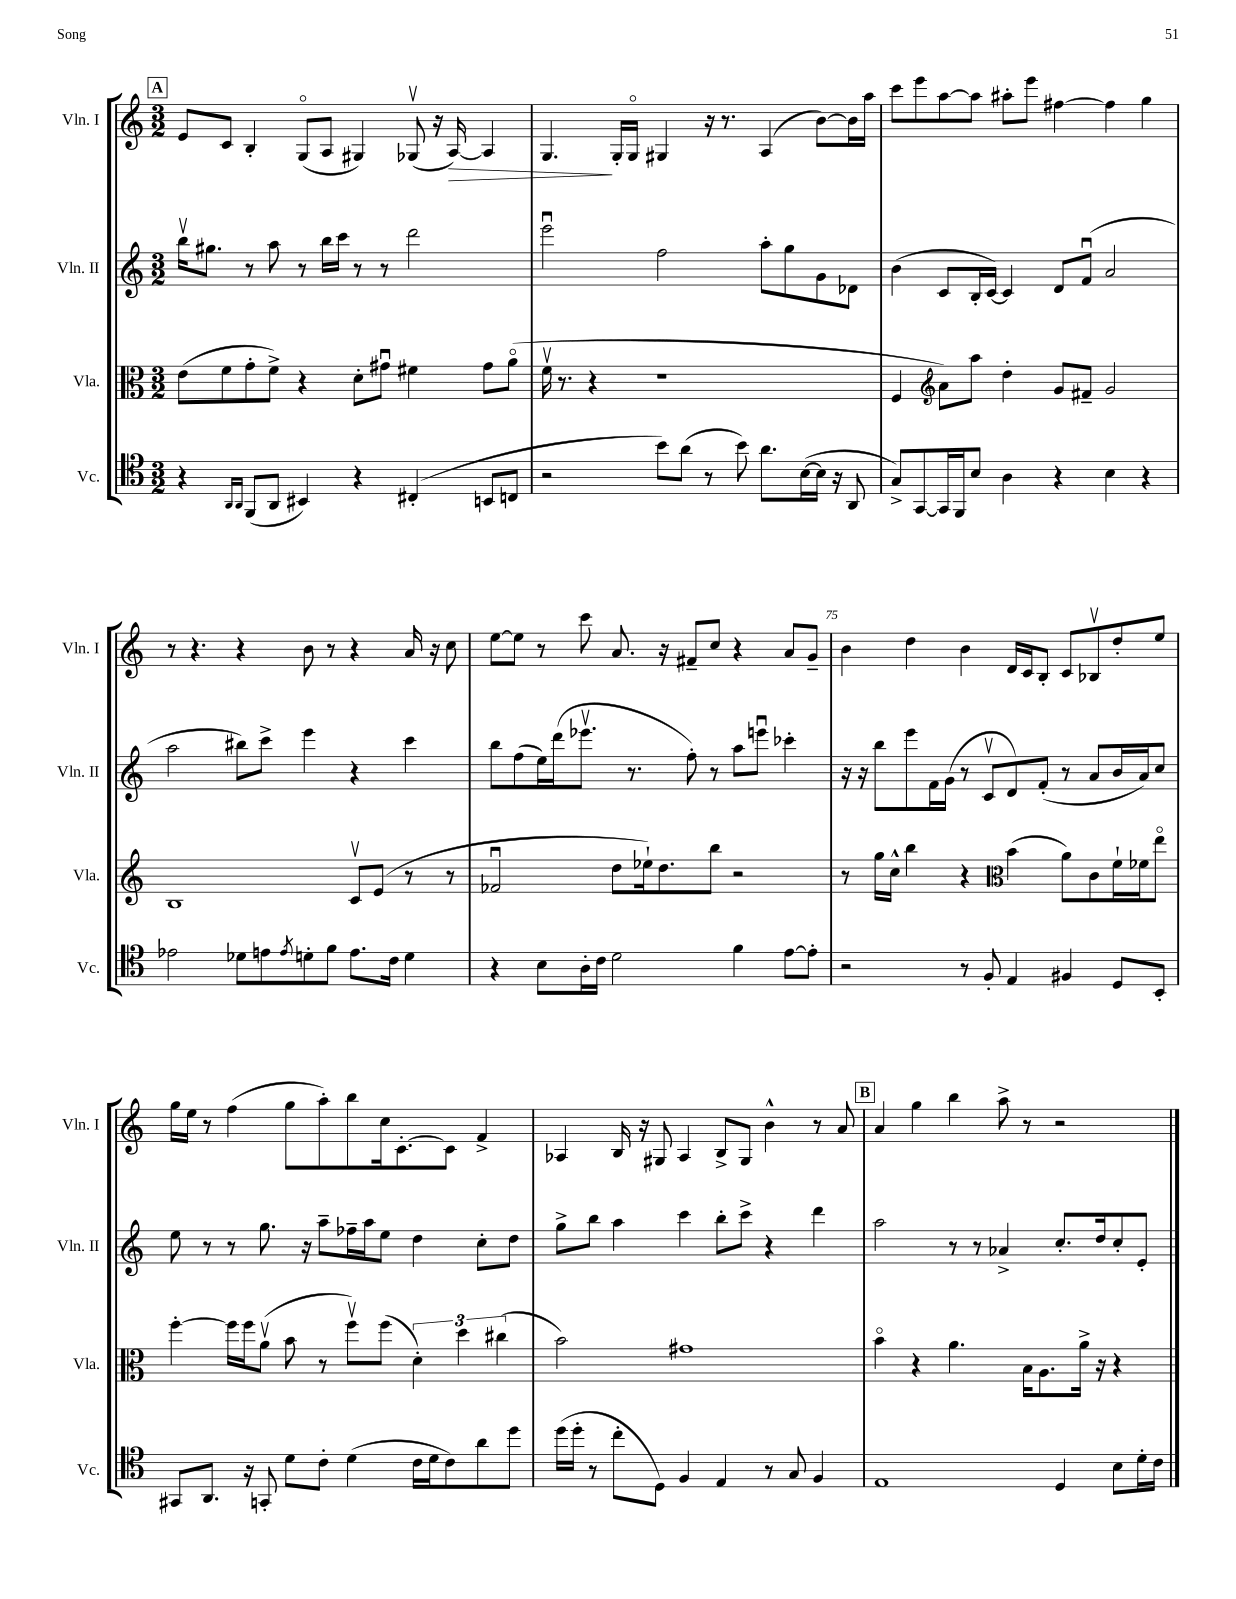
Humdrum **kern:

**kern	**kern	**kern	**kern
*staff4	*staff3	*staff2	*staff1
*clefC4	*clefC3	*clefG2	*clefG2
*k[]	*k[]	*k[]	*k[]
*M3/2	*M3/2	*M3/2	*M3/2
4r	(8e	16bbv	8e
.	.	8.gg#	.
.	8f	.	8c
16qqAA	.	.	.
16qqAA	.	.	.
(8FF	8g'	8r	4B'
8AA	8f^)	8aa	.
4BB#)	4r	8r	(8Go
.	.	16bb	8A
.	.	16ccc	.
4r	8d'	8r	4G#)
.	8g#u	8r	.
(4C#'	4f#	2ddd	(8G-v
.	.	.	16r
.	.	.	[16A)
8BB	8g#	.	4A]
8C	(8ao	.	.
=	=	=	=
2r	16fv	2eeeu	4.G
.	8.r	.	.
.	4r	.	.
.	.	.	16G'
.	.	.	16Go
8b)	1r	2ff	4G#
(8a	.	.	.
8r	.	.	16r
.	.	.	8.r
8b)	.	.	.
8.a	.	8aa'	(4A
.	.	8gg	.
([16B	.	.	.
16B]	.	8g	[8b)
16r	.	.	.
8AA	.	8d-	16b]
.	.	.	16aa
=	=	=	=
8G^)	4F	(4b	8ccc
[8GG	.	.	8eee
*	*clefG2	*	*
16GG]	8a)	8c	[8aa
16FF	.	.	.
8B	8aa	16B'	8aa]
.	.	[16c)	.
4A	4dd'	4c]	8aa#'
.	.	.	8eee
4r	8g	8d	[4ff#
.	8f#~	(8fu	.
4B	2g	2a	4ff#]
4r	.	.	4gg
=	=	=	=
2e-	1B	2aa	8r
.	.	.	4.r
8d-	.	8bb#)	4r
8e	.	8ccc^	.
8qe	.	.	.
8d'	.	4eee	8b
8f	.	.	8r
8.e	8cv	4r	4r
.	(8e	.	.
16c	.	.	.
4d	8r	4ccc	16a
.	.	.	16r
.	8r	.	8cc
=	=	=	=
4r	2f-u	8bb	[8ee
.	.	(8ff	8ee]
8B	.	16ee)	8r
.	.	(16ddd	.
16A'	.	8.eee-v	8ccc
16c	.	.	.
2d	8dd	.	8.a
.	.	8.r	.
.	16ee-`)	.	.
.	8.dd	.	16r
.	.	8ff')	8f#~
.	8bb	8r	8cc
4f	2r	8aa	4r
.	.	8eeeu	.
[8e	.	4ccc-'	8a
8e']	.	.	8g~
=	=	=	=
2r	8r	16r	4b
.	.	16r	.
.	16gg	8bb	.
.	16cc^^	.	.
.	4bb	8eee	4dd
.	.	16f	.
.	.	(16g	.
8r	4r	8r	4b
8F'	.	8cv	.
*	*clefC3	*	*
4E	(4b	8d)	16d
.	.	.	16c
.	.	(8f'	8B'
4F#	8a)	8r	8c
.	8c	8a	8B-v
8D	16f`	16b	8dd'
.	16f-	16a)	.
8BB'	8eeo	8cc	8ee
=	=	=	=
8GG#	[4ff'	8ee	16gg
.	.	.	16ee
8.AA	.	8r	8r
.	16ff]	8r	(4ff
16r	16ff	.	.
8GG'	(8av	8.gg	.
8d	8b	.	8gg
.	.	16r	.
8c'	8r	8aa~	8aa')
(4d	8ffv)	16ff-~	8bb
.	.	16aa	.
.	(8ff	8ee	16cc
.	.	.	[8.c'
16c	6d')	4dd	.
16d	.	.	.
8c)	.	.	8c]
.	6dd	.	.
8a	.	8cc'	4f^
.	(6cc#	.	.
8dd	.	8dd	.
=	=	=	=
(16dd	2b)	8gg^	4A-
16dd'	.	.	.
8r	.	8bb	.
8cc'	.	4aa	16B
.	.	.	16r
8D)	.	.	8G#
4F	1g#	4ccc	4A-
4E	.	8bb'	8B^
.	.	8ccc^	8G#
8r	.	4r	4b^^
8G	.	.	.
4F	.	4ddd	8r
.	.	.	8a
=	=	=	=
1E	4bo	2aa	4a
.	4r	.	4gg
.	4.a	8r	4bb
.	.	8r	.
.	.	4a-^	8aa^
.	16B	.	8r
.	8.A	.	.
4D	.	8.cc'	2r
.	16a^	.	.
.	16r	16dd	.
8B	4r	8cc'	.
16d'	.	8e'	.
16c	.	.	.
==	==	==	==
*-	*-	*-	*-
